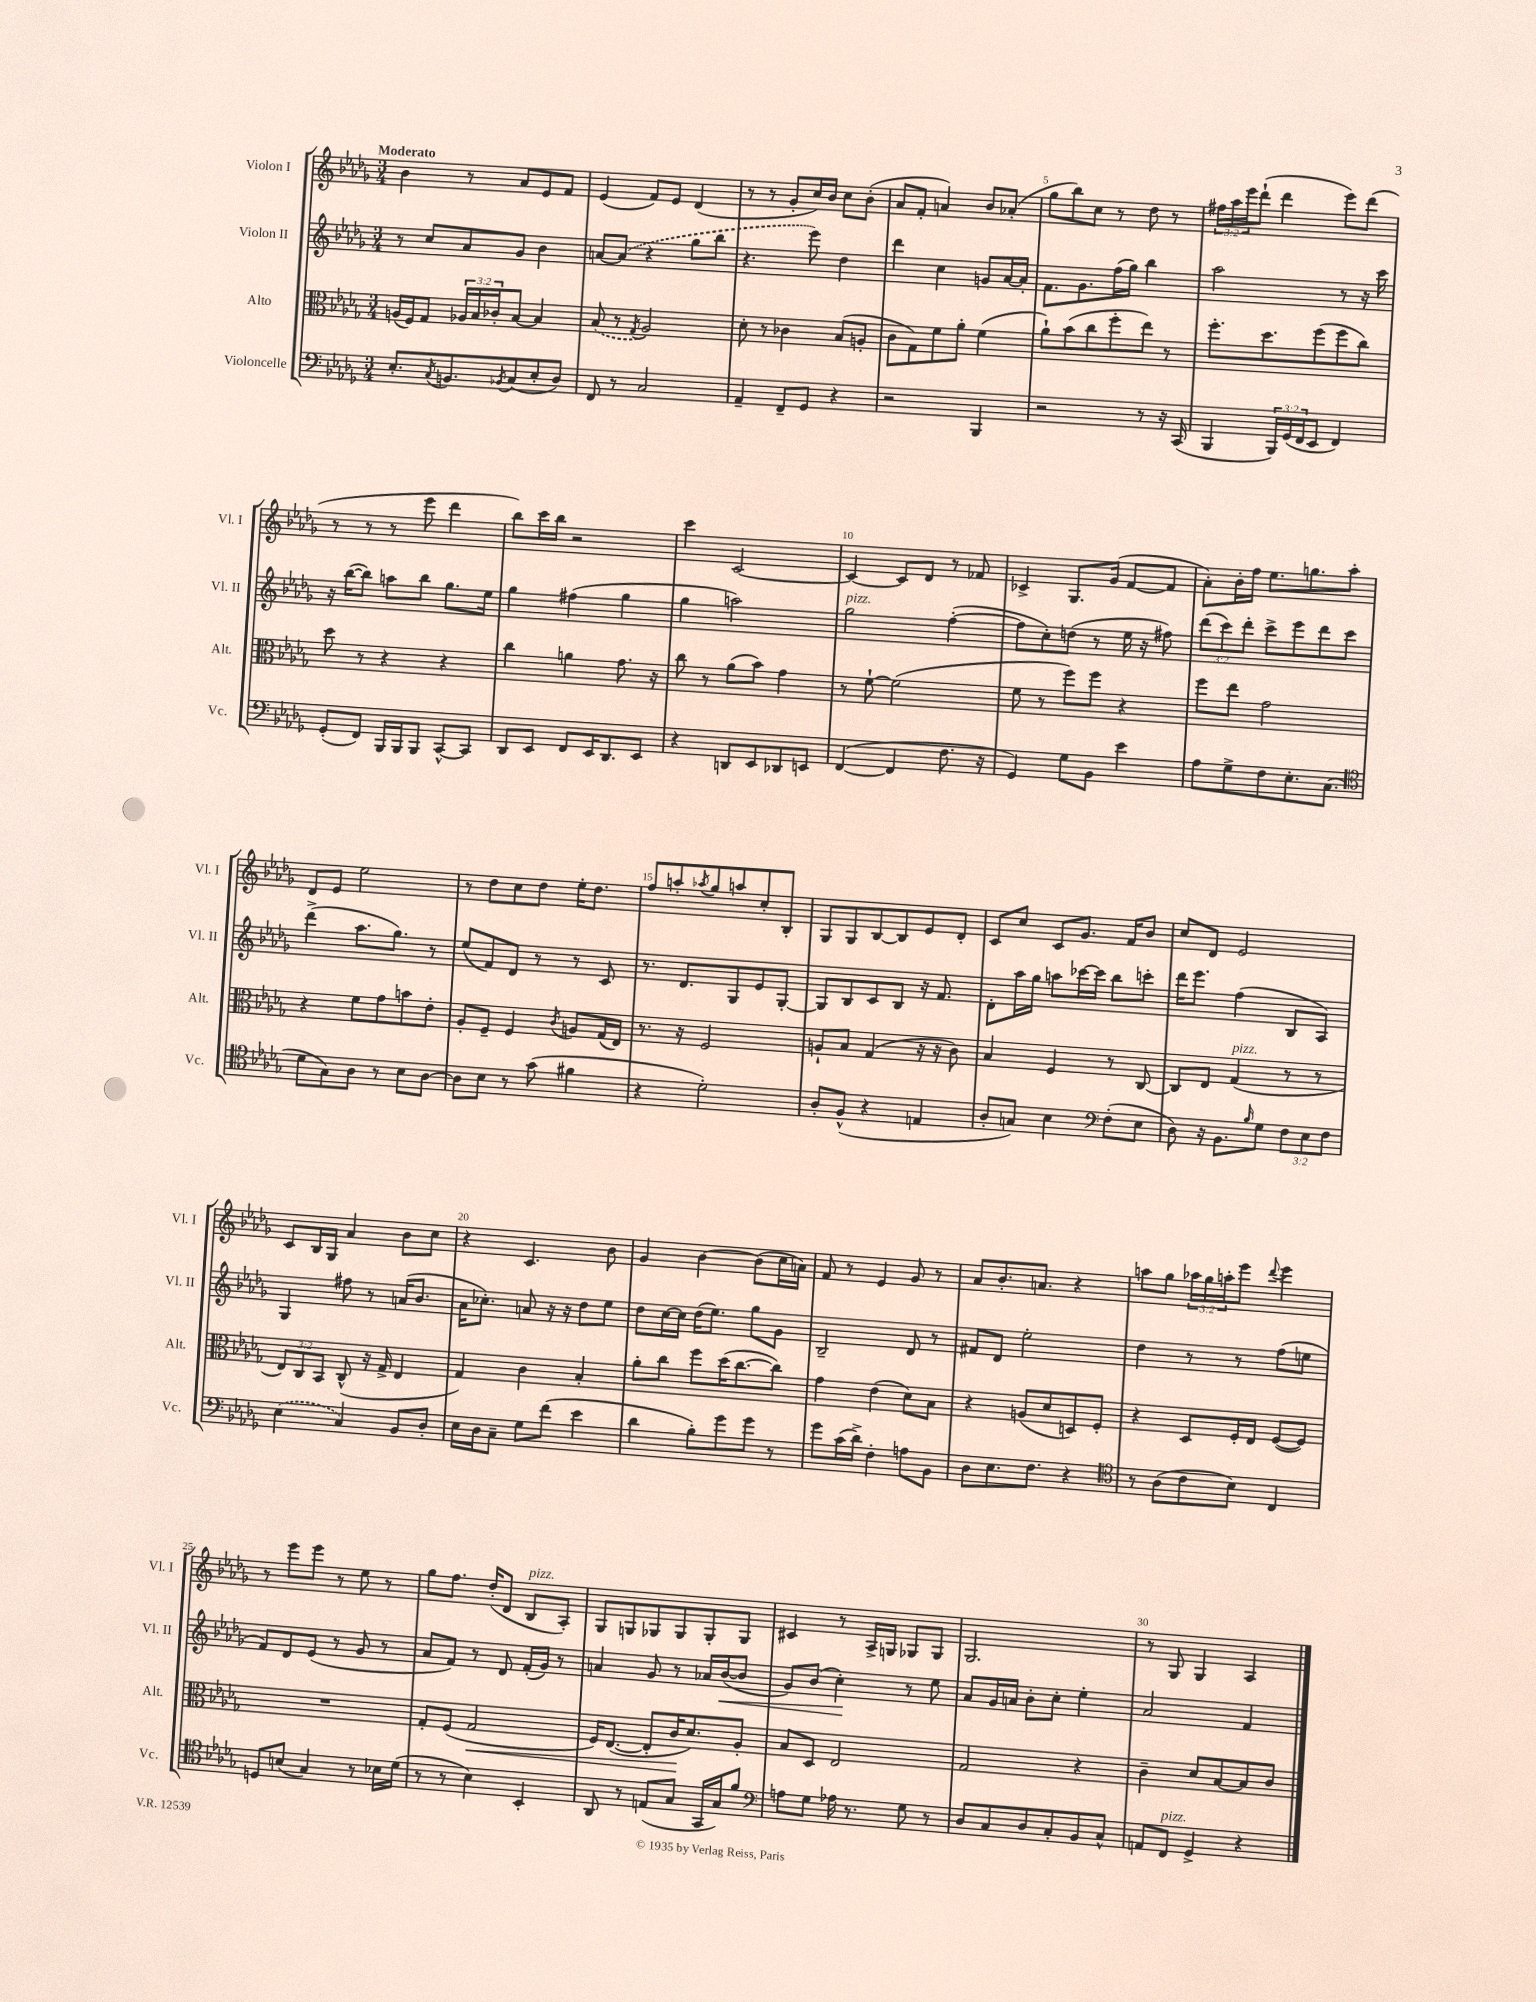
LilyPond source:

<<
\new StaffGroup <<
\new Staff = "s0" \with { instrumentName = "Violon I" shortInstrumentName = "Vl. I" } {
    \clef treble \key des \major \numericTimeSignature \time 3/4 \override Staff.TupletNumber.text = #tuplet-number::calc-fraction-text \tempo "Moderato"
    bes'4 r8 aes'8 ees'8 f'8 |
    ees'4( f'8) ees'8 des'4( |
    r8 r8 ges'8-. c''16) bes'16 c''8 bes'8-.( |
    aes'8 f'8-. a'4) bes'8 aes'8-.( |
    ges''8 bes''8) c''8 r8 des''8 r8 |
    \tuplet 3/2 { fis''16 aes''16 ees'''16 } des'''8-!( des'''4 ees'''8) des'''8( |
    r8 r8 r8 ees'''8 des'''4 |
    bes''8) c'''16 bes''16 r2 |
    c'''4 c'2~ |
    c'4~ c'8 des'8 r8 fes'8 |
    ces'4-> ges8. ges'16( f'8~ f'8 |
    aes'8-.) bes'16-. f''16 ees''8. g''8. aes''8-. |
    des'8 ees'8 ees''2 |
    r8 des''8 c''8 des''8 ees''16-. des''8. |
    f''8 a''8-. \acciaccatura { aes''8 } ges''8 a''8 c''8-. bes8-. |
    ges8 ges8 bes8~ bes8 ees'8 des'8-. |
    c'8 c''8 c'8 ges'8. f'16 bes'8 |
    c''8 des'8 ees'2 |
    c'8 bes16 ges16 aes'4 bes'8 c''8 |
    r4 c'4. bes'8 |
    ges'4 bes'4~ bes'8( c''16 a'16) |
    f'8 r8 ees'4 ges'8 r8 |
    aes'8 bes'8.-. a'8. r4 |
    a''8 ges''8 \tuplet 3/2 { aes''16 ges''16 a''16-. } ees'''8 \appoggiatura { des'''8 } ees'''4 |
    r8 ees'''8 ees'''8 r8 ees''8 r8 |
    ges''8 f''8. des''16-.( des'8 bes8^\markup { \italic "pizz." } aes8-.) |
    ges8 g8 ges8 ges8 ges8-. ges8 |
    cis'4 r8 aes16-> g16 ges8 ges8 |
    ges2. |
    r8 ges8 ges4 aes4 \bar "|." |
}
\new Staff = "s1" \with { instrumentName = "Violon II" shortInstrumentName = "Vl. II" } {
    \clef treble \key des \major \numericTimeSignature \time 3/4 \override Staff.TupletNumber.text = #tuplet-number::calc-fraction-text
    r8 c''8 aes'8 ges'8 bes'4 |
    a'8~ \once \slurDashed a'8( r4 ges''8 bes''8 |
    r4. ees'''8) des''4 |
    des'''4 c''4 g'8 aes'16~ aes'16-. |
    f'8. ges'8. f''16( ges''16) bes''4 |
    aes''2 r8 r16 c'''16 |
    r16 bes''16~( bes''8) a''8 bes''8 ges''8. ees''16 |
    ges''4 fis''4( ges''4 |
    ges''4 a''2) |
    ges''2^\markup { \italic "pizz." } f''4~-.( |
    f''8 c''8-.) d''8( r8 ees''16 r16 fis''8) |
    \tuplet 3/2 { des'''8( c'''8) des'''8-. } c'''8-> ees'''8 des'''8 c'''8 |
    des'''4->( aes''8. ges''8.) r8 |
    ees''8( f'8) des'8 r8 r8 c'8 |
    r8. des'8. ges8 ees'8 ges8~-. |
    ges8 bes8 c'8 bes8 r16 f'8. |
    des'8-. aes''16 ges''16 a''8 ces'''16~ ces'''16 bes''8 c'''8-. |
    des'''16 ees'''8. f''4( bes8 aes8) |
    ges4 fis''8 r8 a'16( bes'8. |
    aes'16 ces''8.-.) a'8 r16 r16 des''8 ees''8 |
    des''8 c''16~ c''16 des''16( ees''8.) ges''8 ges'8 |
    bes2-- des'8 r8 |
    fis'8 des'8 ees''2-. |
    des''4 r8 r8 f''8( e''8 |
    f'8) des'8 ees'8( r8 ges'8 r8 |
    aes'8 f'8) r8 des'8 f'16-.( ges'16) r8 |
    a'4 ges'8 r8 aes'16 bes'16~\<( bes'8 |
    ges'8) bes'8( c''4-.\!) r8 ees''8 |
    aes'8 ges'16 a'16 bes'8-. c''8-. ees''4-. |
    aes'2 f'4 \bar "|." |
}
\new Staff = "s2" \with { instrumentName = "Alto" shortInstrumentName = "Alt." } {
    \clef alto \key des \major \numericTimeSignature \time 3/4 \override Staff.TupletNumber.text = #tuplet-number::calc-fraction-text
    a16( f16) ges8 \tuplet 3/2 { aes16 bes16 ces'16-. } bes8~ bes4 |
    \once \slurDashed bes8( r8 \acciaccatura { ges8 } aes2) |
    des'8-. r8 ces'4 bes8( a8-. |
    c'8 ges8) f'8 aes'8-. f'4( |
    aes'8-!) bes'8( c''8 f''8-. ees''8) r8 |
    f''8.-. des''8. f''8( f''8 c''8) |
    des''8 r8 r4 r4 |
    c''4 a'4 ges'8. r16 |
    c''8 r8 aes'8( bes'8) ges'4 |
    r8 f'8~-! f'2( |
    f'8 r8 f''8) f''8 r4 |
    f''8 ees''8 ges'2 |
    r4 f'8 ges'8 b'8 ees'8-. |
    aes8-. f8-- f4 \acciaccatura { c'8 } a8 ges16( ees16) |
    r8. r16 f2 |
    a8-! bes8 ges4( r16 r16 c'8) |
    bes4 f4 r8 c8~ |
    c8 ees8 ges4^\markup { \italic "pizz." }( r8 r8 |
    \tuplet 3/2 { ees8) c8 bes,8 } c8-^( r16 ges16-> ees4 |
    ges4) c'4 bes4-. |
    aes'8-. c''8 f''8 des''16( c''8.~ c''8) |
    ges'4 ees'4( des'8) bes8 |
    r4 a8( des'8 d8) f8-. |
    r4 des8 f16-. ees16 f8~( f8) |
    R2. |
    ges8-. f8( ges2\< |
    f16) ees8.~( ees8-. c'16\! des'8.) aes8-. |
    bes8 des8 ees2 |
    ges2 r4 |
    c'4-- des'8 bes8~ bes8 c'8 \bar "|." |
}
\new Staff = "s3" \with { instrumentName = "Violoncelle" shortInstrumentName = "Vc." } {
    \clef bass \key des \major \numericTimeSignature \time 3/4 \override Staff.TupletNumber.text = #tuplet-number::calc-fraction-text
    ees8.-. \acciaccatura { c8 } b,8. \acciaccatura { bes,8 } c8( ees8-. des8) |
    f,8 r8 c2 |
    aes,4-- f,8-- ges,8 r4 |
    r2 bes,,4 |
    r2 r8 r16 c,16( |
    bes,,4 \tuplet 3/2 { bes,,16) ges,16( f,16 } ees,8 f,4) |
    ges,8-.( f,8) bes,,16 bes,,16 bes,,8 c,8~-^ c,8 |
    des,8 ees,8 f,8 ees,16 des,8. ees,8 |
    r4 d,8 ees,8 des,8 e,8 |
    f,4~( f,4 f8. r16 |
    ges,4) ges8 bes,8 ees'4 |
    aes8 ges8-> f8 ees8.-. c8.( |
    \clef tenor des'8 ges8) aes8 r8 bes8 aes8~ |
    aes8 bes8 r8 ges'8( fis'4 |
    r4 des'2-.) |
    aes8-. f8-^( r4 e4 |
    aes8-. g8) bes4 \clef bass f8-.( ees8 |
    des8) r16 bes,8. \grace { bes16 } ges8 \tuplet 3/2 { f8 ees8 f8 } |
    \once \slurDashed ees4( c4) bes,8 des8-. |
    ees16 des16 c8-- ges8 f'8( ees'4 |
    des'4 bes8-.) ges'8 ges'8 r8 |
    ges'8 c'16( des'16->) f4-. a8 bes,8 |
    des8 ees8. f8. r4 |
    \clef tenor r8 aes8( c'8 bes8) c4 |
    d8 b8( ges4) r8 bes16 des'16( |
    r8 r8 bes4) bes,4-. |
    aes,8 r8 e8( ges8 ges,16 ges16) f'8 |
    \clef bass a8 ges8 aes16 r8. ges8 r8 |
    des8 c8 des8 c8-. bes,8 c8-^ |
    a,8 f,8^\markup { \italic "pizz." } ges,4-> r4 \bar "|." |
}
>>
>>
\layout { \context { \Score \override BarNumber.break-visibility = ##(#f #t #t) barNumberVisibility = #(every-nth-bar-number-visible 5) } }
